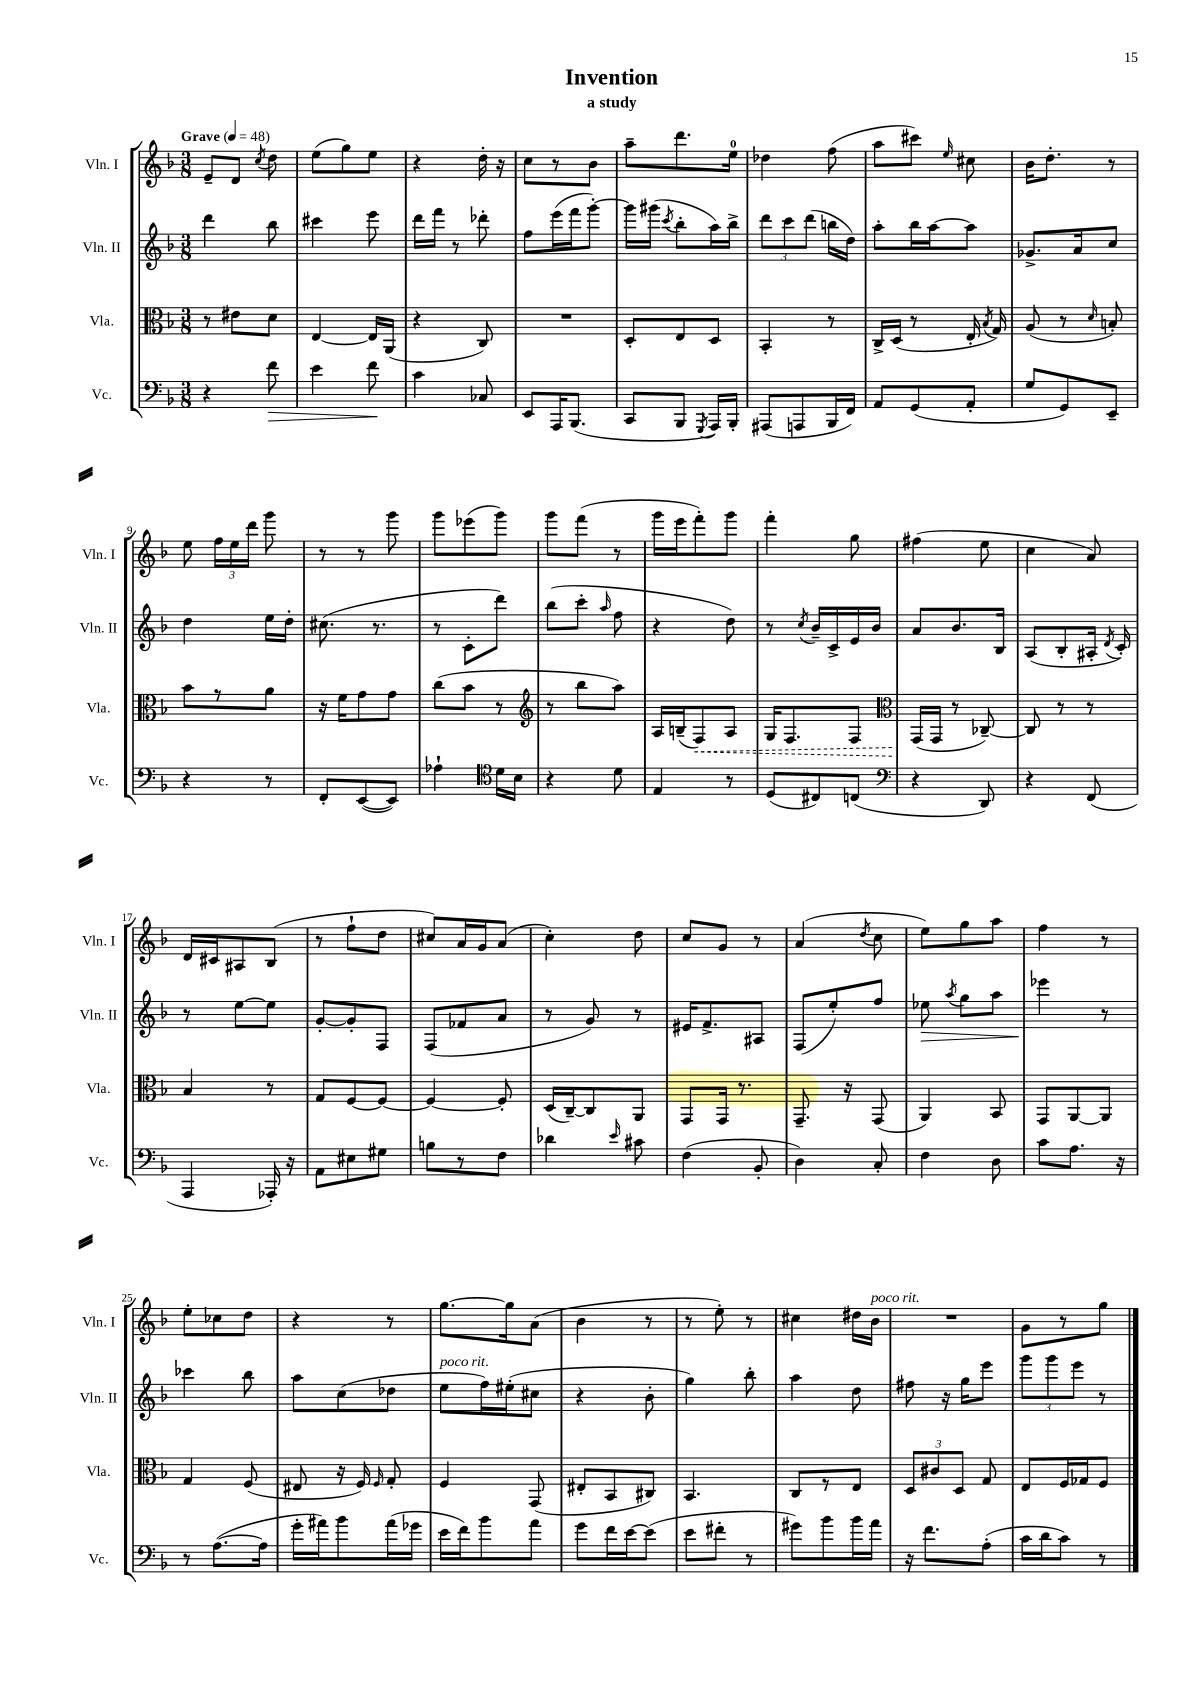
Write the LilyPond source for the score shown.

\header { title = "Invention" subtitle = "a study" }
<<
\new StaffGroup <<
\new Staff = "s0" \with { instrumentName = "Vln. I" shortInstrumentName = "Vln. I" } {
    \clef treble \key f \major \numericTimeSignature \time 3/8 \tempo "Grave" 4 = 48
    \autoBeamOff e'8[-- d'8] \acciaccatura { c''8 } d''8 |
    e''8[( g''8) e''8] |
    r4 d''16-. r16 |
    c''8[ r8 bes'8] |
    a''8[-- d'''8. e''16]-0 |
    des''4 f''8( |
    a''8[ cis'''8]) \grace { e''16 } cis''8 |
    bes'16[ d''8.]-. r8 |
    e''8 \tuplet 3/2 { f''16[ e''16 d'''16] } g'''8 |
    r8 r8 g'''8 |
    g'''8[ ees'''8( g'''8]) |
    g'''8[ f'''8]( r8 |
    g'''16[ e'''16 f'''8-.) g'''8] |
    f'''4-. g''8 |
    fis''4( e''8 |
    c''4 a'8) |
    d'16[ cis'16 ais8 bes8]( |
    r8 f''8[-! d''8] |
    cis''8[) a'16 g'16 a'8]( |
    c''4-.) d''8 |
    c''8[ g'8] r8 |
    a'4( \acciaccatura { d''8 } c''8 |
    e''8[) g''8 a''8] |
    f''4 r8 |
    e''8[-. ces''8 d''8] |
    r4 r8 |
    g''8.[~ g''16 a'8]( |
    bes'4 r8 |
    r8 e''8-.) r8 |
    cis''4 dis''16[ bes'16]^\markup { \italic "poco rit." } |
    R4. |
    g'8[ r8 g''8] \bar "|." |
}
\new Staff = "s1" \with { instrumentName = "Vln. II" shortInstrumentName = "Vln. II" } {
    \clef treble \key f \major \numericTimeSignature \time 3/8
    \autoBeamOff d'''4 bes''8 |
    cis'''4 e'''8 |
    d'''16[ f'''16] r8 des'''8-. |
    f''8[ e'''16( f'''16 g'''8]~-.) |
    g'''16[ gis'''16]( \acciaccatura { c'''8 } bes''8[-. a''16) bes''16]-> |
    \tuplet 3/2 { d'''8[ c'''8 d'''8]( } b''16[ d''16]) |
    a''8[-. bes''16 a''16~ a''8] |
    ges'8.[-> a'16 c''8] |
    d''4 e''16[ d''16]-. |
    cis''8.( r8. |
    r8 c'8[-. d'''8]) |
    bes''8[( c'''8]-. \grace { a''16 } f''8 |
    r4 d''8) |
    r8 \acciaccatura { c''8 } bes'16[-- c'16-> e'16 bes'16] |
    a'8[ bes'8. bes16] |
    a8[( bes8-. ais16]-. \acciaccatura { d'8 } c'16-.) |
    r8 e''8[~ e''8] |
    g'8[~-. g'8-. f8] |
    f8[( fes'8 a'8] |
    r8 g'8) r8 |
    eis'16[ f'8.-> ais8] |
    f8[( e''8-.) f''8] |
    ees''8\> \acciaccatura { a''8 } g''8[ a''8] |
    ees'''4\! r8 |
    ces'''4 bes''8 |
    a''8[ c''8( des''8] |
    e''8[^\markup { \italic "poco rit." } f''16) eis''16-.( cis''8] |
    r4 bes'8-. |
    g''4) bes''8-. |
    a''4 d''8 |
    fis''8 r16 g''16[ e'''8] |
    \tuplet 3/2 { g'''8[ g'''8 e'''8] } r8 \bar "|." |
}
\new Staff = "s2" \with { instrumentName = "Vla." shortInstrumentName = "Vla." } {
    \clef alto \key f \major \numericTimeSignature \time 3/8
    \autoBeamOff r8 eis'8[ d'8] |
    e4~ e16[ a,16]( |
    r4 c8) |
    R4. |
    d8[-. e8 d8] |
    bes,4-. r8 |
    c16[-> d16]( r8 e16-. \acciaccatura { bes8 } g16) |
    a8( r8 \grace { d'16 } b8-.) |
    bes'8[ r8 a'8] |
    r16 f'16[ g'8 g'8] |
    c''8[( bes'8] r8 |
    \clef treble r8 bes''8[ a''8]) |
    a16[ b16--( \once \override Hairpin.style = #'dashed-line f8\<) a8] |
    g16[ f8. f8] |
    \clef alto g,16[\!( g,16] r8 ces8~--) |
    ces8 r8 r8 |
    bes4 r8 |
    g8[ f8~ f8]~ |
    f4~ f8-. |
    d16[( c16~--) c8 a,8] |
    g,8[ g,16] r8. |
    g,8.-- r16 g,8( |
    a,4) bes,8 |
    g,8[ a,8~ a,8] |
    g4 f8( |
    eis8 r16 f16) \grace { f16 } g8-. |
    f4 g,8( |
    eis8[-. bes,8 cis8]) |
    bes,4. |
    c8[ r8 e8] |
    \tuplet 3/2 { d8[ cis'8 d8] } g8 |
    e8[ f16 ges16 f8] \bar "|." |
}
\new Staff = "s3" \with { instrumentName = "Vc." shortInstrumentName = "Vc." } {
    \clef bass \key f \major \numericTimeSignature \time 3/8
    \autoBeamOff r4 f'8\> |
    e'4 f'8\! |
    c'4 ces8 |
    e,8[ a,,16 bes,,8.]( |
    c,8[ bes,,8] \acciaccatura { g,,8 } a,,16[) bes,,16]-. |
    ais,,8[( a,,8 bes,,16 f,16]) |
    a,8[ g,8( a,8]-. |
    g8[ g,8) e,8]-- |
    r4 r8 |
    f,8[-. e,8~( e,8]) |
    aes4-! \clef tenor d'16[ bes16] |
    r4 d'8 |
    e4 r8 |
    d8[( cis8) c8]( |
    \clef bass r4 d,8) |
    r4 f,8( |
    a,,4 aes,,16-.) r16 |
    a,8[ eis8 gis8] |
    b8[ r8 f8] |
    des'4 \grace { e'16 } cis'8 |
    f4( bes,8-. |
    d4) c8-. |
    f4 d8 |
    c'8[ a8.] r16 |
    r8 a8.[~( a16] |
    g'16[-. ais'16) bes'8 ais'16( ges'16] |
    e'16[ f'16) bes'8 a'8] |
    g'8[ f'16 e'16~ e'8]( |
    e'8[ fis'8]-. r8 |
    gis'8[) bes'8 bes'16 a'16] |
    r16 f'8.[ a8]-.( |
    c'16[ d'16 c'8]) r8 \bar "|." |
}
>>
>>
